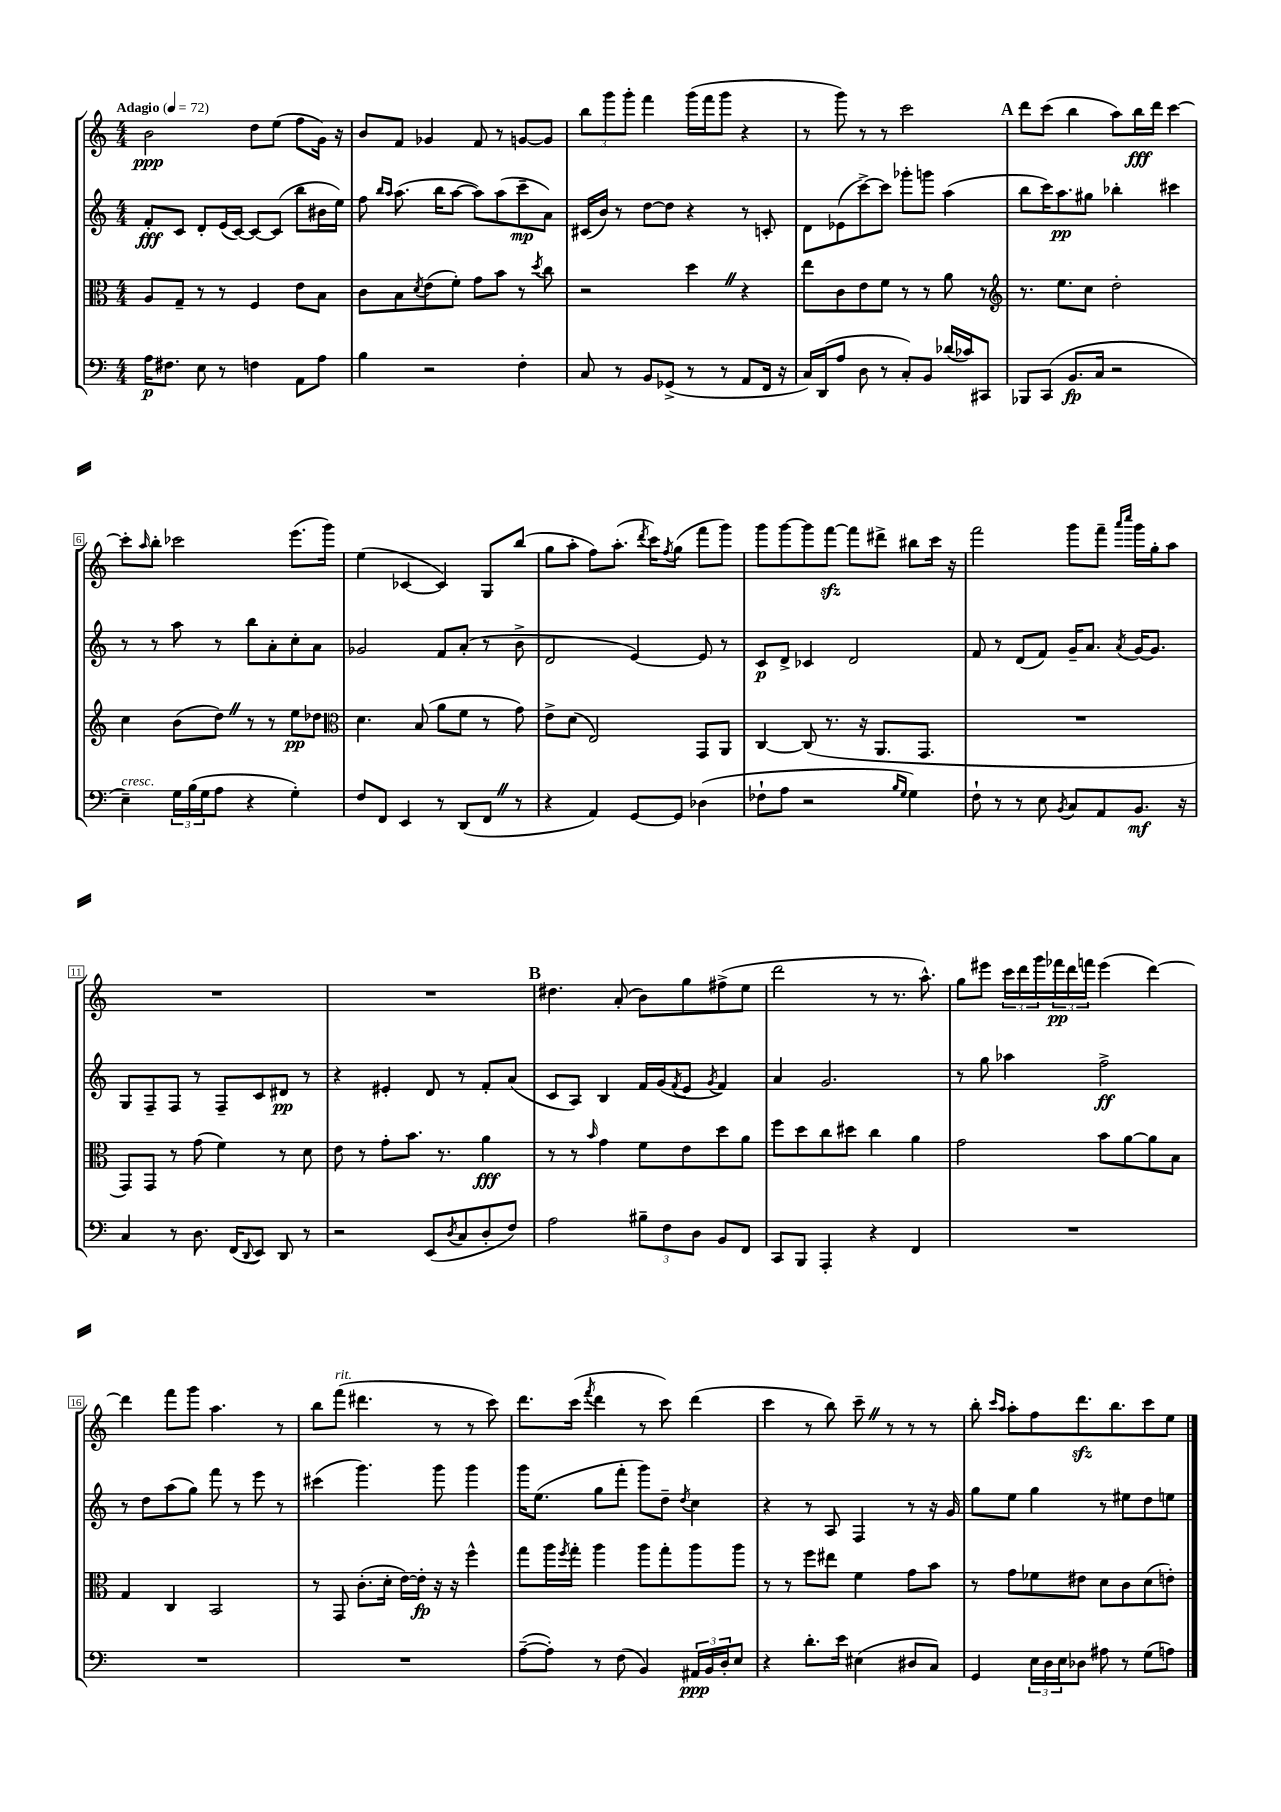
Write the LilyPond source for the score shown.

<<
\new StaffGroup <<
\new Staff = "s0" {
    \clef treble \key c \major \numericTimeSignature \time 4/4 \tempo "Adagio" 4 = 72
    b'2\ppp d''8 e''8( f''8 g'16) r16 |
    b'8 f'8 ges'4 f'8 r8 g'8~ g'8 |
    \tuplet 3/2 { b''8 g'''8 g'''8-. } f'''4 g'''16( f'''16 g'''8 r4 |
    r8 g'''8) r8 r8 c'''2 |
    \mark \markup { \bold "A" } d'''8 c'''8( b''4 a''8) b''16\fff d'''16 c'''4~ |
    c'''8-. \grace { a''16 } b''8-. ces'''2 e'''8.( g'''16) |
    e''4( ces'4~ ces'4) g8 b''8( |
    g''8 a''8-. f''8) a''8.-.( \acciaccatura { d'''8 } c'''16) \acciaccatura { f''8 } g''8( f'''8 g'''8) |
    g'''8 g'''8~ g'''8 f'''8~\sfz f'''8 dis'''8-> bis''8 c'''16 r16 |
    f'''2 g'''8 f'''8-- \grace { a'''16 c''''16 } g'''16 g''16-. a''8 |
    R1 |
    R1 |
    \mark \markup { \bold "B" } dis''4. a'8-.( b'8) g''8 fis''8->( e''8 |
    d'''2 r8 r8. a''8.-^) |
    g''8 eis'''8 \tuplet 3/2 { c'''16 d'''16 g'''16 } \tuplet 3/2 { fes'''16\pp d'''16 f'''16 } eis'''4( d'''4~) |
    d'''4 f'''8 g'''8 a''4. r8 |
    b''8 f'''8^\markup { \italic "rit." }( dis'''4. r8 r8 c'''8) |
    d'''8. c'''16( \acciaccatura { f'''8 } d'''4 r8 c'''8) d'''4( |
    c'''4 r8 b''8) c'''8-- \once \override BreathingSign.text = \markup { \musicglyph "scripts.caesura.straight" } \breathe r8 r8 r8 |
    b''8-. \grace { c'''16 a''16 } a''8-. f''8 d'''8.\sfz b''8. c'''8 e''8 \bar "|." |
}
\new Staff = "s1" {
    \clef treble \key c \major \numericTimeSignature \time 4/4
    f'8-.\fff c'8 d'8-. e'16( c'16~) c'8~ c'8( b''8 bis'16 e''16) |
    f''8 \grace { b''16 a''16 } a''8.( b''16 a''8~ a''8) a''8( c'''8--\mp a'8) |
    cis'16( b'16) r8 d''8~ d''8 r4 r8 c'8-. |
    d'8 ees'8( c'''8~->) c'''8 ges'''8-. g'''8 a''4( |
    \mark \markup { \bold "A" } b''8 c'''16) a''8.\pp gis''8 bes''4-. cis'''4 |
    r8 r8 a''8 r8 b''8 a'8-. c''8-. a'8 |
    ges'2 f'8 a'8-.( r8 b'8-> |
    d'2 e'4~) e'8 r8 |
    c'8\p d'8-> ces'4 d'2 |
    f'8 r8 d'8( f'8) g'16-- a'8. \acciaccatura { a'8 } g'16~ g'8. |
    g8 f8-- f8 r8 f8-- c'8 dis'8\pp r8 |
    r4 eis'4-. d'8 r8 f'8-. a'8( |
    \mark \markup { \bold "B" } c'8 a8) b4 f'16 g'16( \acciaccatura { f'8 } e'8 \acciaccatura { g'8 } f'4) |
    a'4 g'2. |
    r8 g''8 aes''4 f''2->\ff |
    r8 d''8 a''8( g''8) f'''8 r8 e'''8 r8 |
    cis'''4( g'''4.) g'''8 g'''4 |
    g'''16 e''8.( g''8 f'''8-. g'''8) d''8-- \acciaccatura { d''8 } c''4 |
    r4 r8 a8 f4 r8 r16 g'16 |
    g''8 e''8 g''4 r8 eis''8 d''8 e''8 \bar "|." |
}
\new Staff = "s2" {
    \clef alto \key c \major \numericTimeSignature \time 4/4
    a8 g8-- r8 r8 f4 e'8 b8 |
    c'8 b8 \acciaccatura { d'8 } e'8( f'8-.) g'8 b'8 r8 \acciaccatura { d''8 } c''8 |
    r2 d''4 \once \override BreathingSign.text = \markup { \musicglyph "scripts.caesura.straight" } \breathe r4 |
    e''8 c'8 e'8 f'8 r8 r8 a'8 r8 |
    \mark \markup { \bold "A" } \clef treble r8. e''8. c''8 d''2-. |
    c''4 b'8( d''8) \once \override BreathingSign.text = \markup { \musicglyph "scripts.caesura.straight" } \breathe r8 r8 e''8\pp des''8 |
    \clef alto d'4. b8( a'8 f'8 r8 g'8) |
    e'8-> d'8( e2) g,8 a,8 |
    c4~ c8( r8. r16 a,8. g,8. |
    R1 |
    g,8) g,8 r8 g'8( f'4) r8 d'8 |
    e'8 r8 g'8-. b'8. r8. a'4\fff |
    \mark \markup { \bold "B" } r8 r8 \grace { b'16 } g'4 f'8 e'8 d''8 a'8 |
    f''8 d''8 c''8 dis''8 c''4 a'4 |
    g'2 b'8 a'8~ a'8 b8 |
    g4 c4 b,2 |
    r8 g,8 c'8.-.( d'16-. e'16~) e'16-.\fp r16 r16 f''4-^ |
    g''8 a''16 \acciaccatura { f''8 } g''16-. a''4 a''8 g''8-. a''8 a''8 |
    r8 r8 f''8 eis''8 f'4 g'8 b'8 |
    r8 g'8 fes'8 eis'8 d'8 c'8 d'8( e'8-.) \bar "|." |
}
\new Staff = "s3" {
    \clef bass \key c \major \numericTimeSignature \time 4/4
    a16\p fis8. e8 r8 f4 a,8 a8 |
    b4 r2 f4-. |
    c8 r8 b,8 ges,8->( r8 r8 a,8 f,16 r16 |
    c16) d,16( a8 d8 r8 c8-.) b,8 des'16( ces'16) cis,8 |
    \mark \markup { \bold "A" } bes,,8 c,8( b,8.\fp c16 r2 |
    e4--^\markup { \italic "cresc." }) \tuplet 3/2 { g16 b16( g16 } a8 r4 g4-.) |
    f8 f,8 e,4 r8 d,8( f,8 \once \override BreathingSign.text = \markup { \musicglyph "scripts.caesura.straight" } \breathe r8 |
    r4 a,4) g,8~ g,8 des4( |
    fes8-! a8 r2 \grace { b16 g16 } g4) |
    f8-! r8 r8 e8 \acciaccatura { b,8 } c8 a,8 b,8.\mf r16 |
    c4 r8 d8. f,16( \appoggiatura { d,8 } e,8) d,8 r8 |
    r2 e,8( \acciaccatura { d8 } c8 d8-. f8) |
    \mark \markup { \bold "B" } a2 \tuplet 3/2 { bis8-- f8 d8 } b,8 f,8 |
    c,8 b,,8 a,,4-. r4 f,4 |
    R1 |
    R1 |
    R1 |
    a8~--( a8-.) r8 f8( b,4) \tuplet 3/2 { ais,16\ppp b,16 d16-. } e8 |
    r4 d'8.-. e'16 eis4( dis8 c8) |
    g,4 \tuplet 3/2 { e16 d16 e16 } des8 ais8 r8 g8( a8) \bar "|." |
}
>>
>>
\layout { \context { \Score \override BarNumber.stencil = #(make-stencil-boxer 0.1 0.3 ly:text-interface::print) } }
